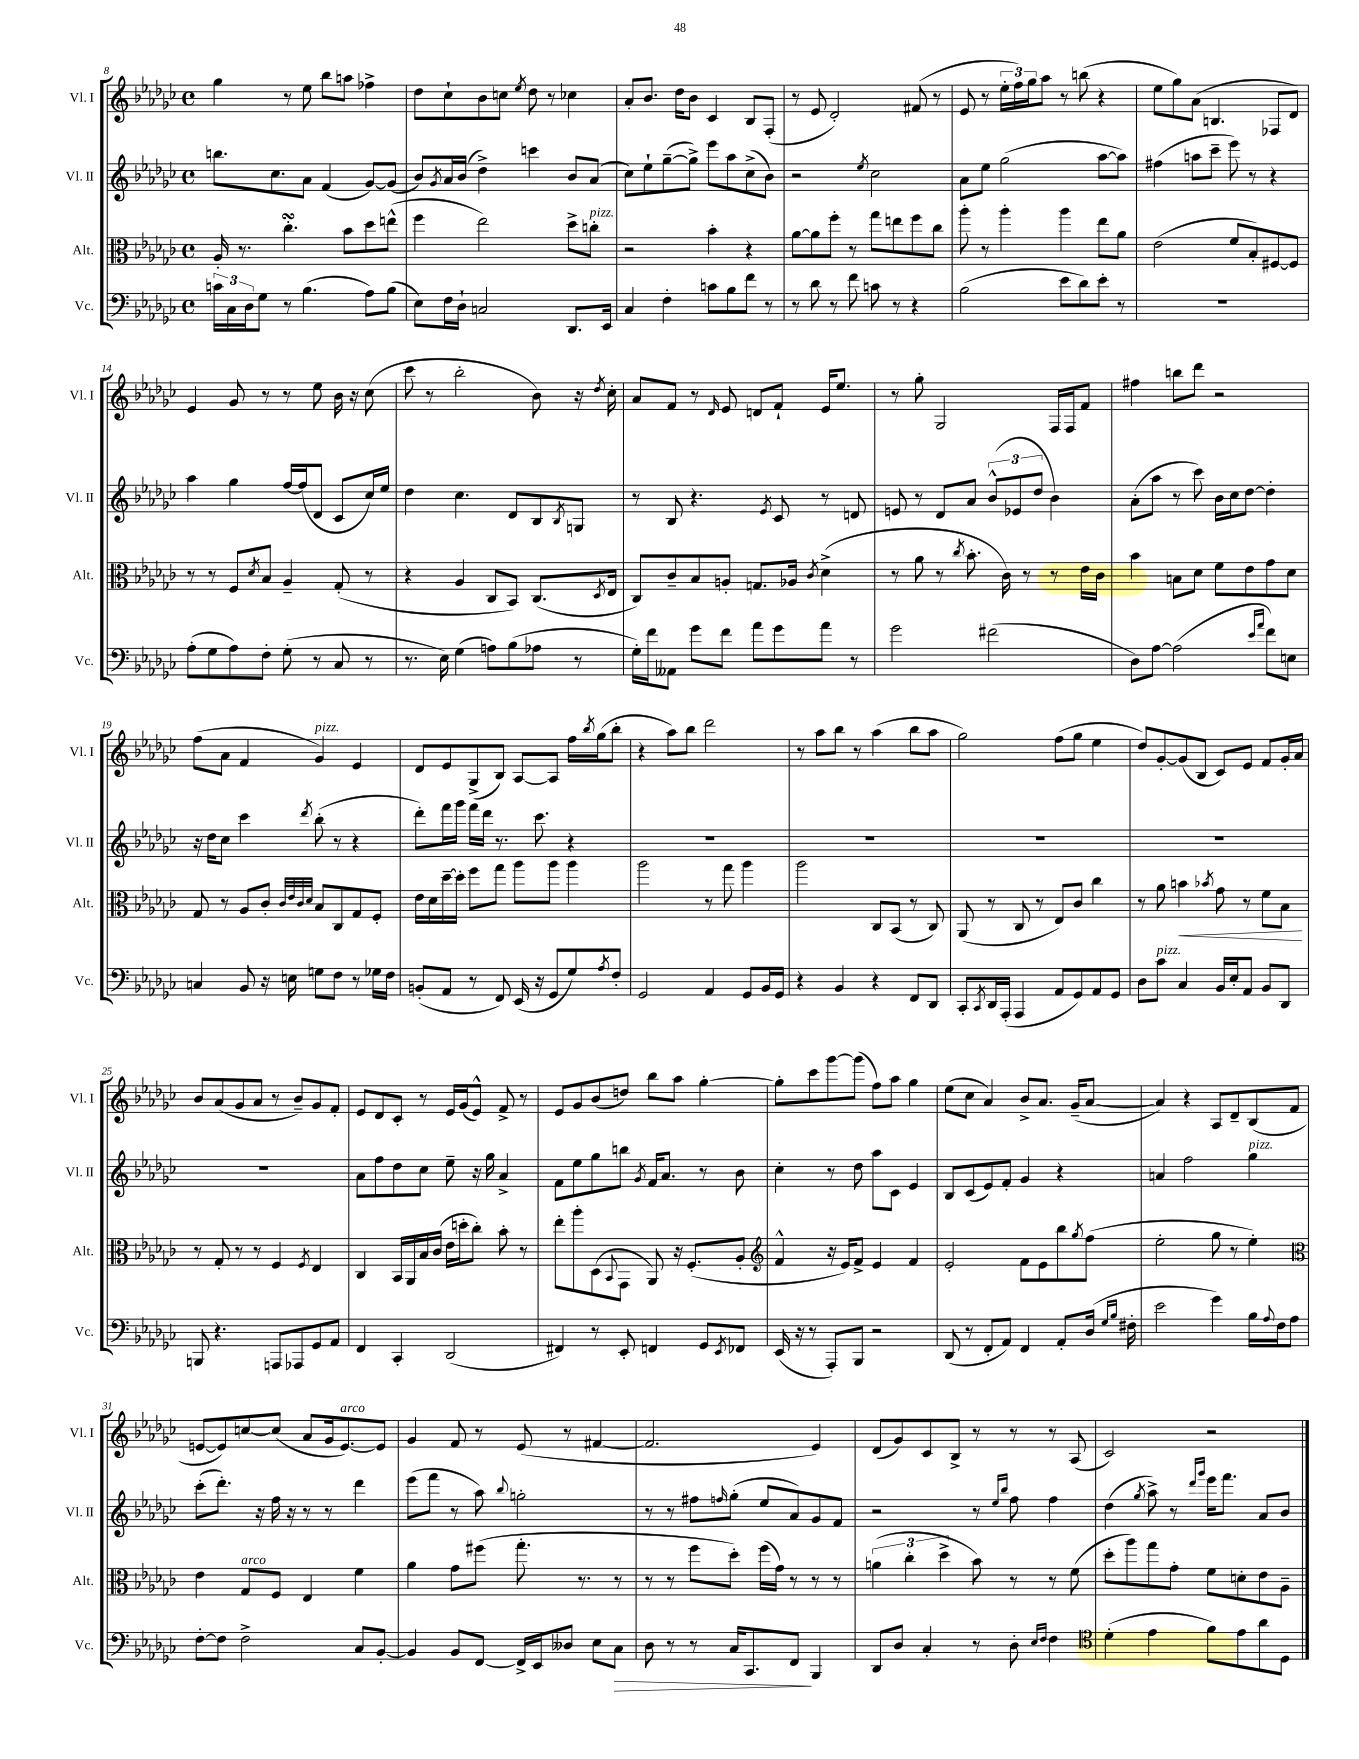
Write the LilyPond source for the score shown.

<<
\new StaffGroup <<
\new Staff = "s0" \with { instrumentName = "Vl. I" shortInstrumentName = "Vl. I" } {
    \clef treble \key ges \major \defaultTimeSignature \time 4/4
    ges''4 r8 ees''8 bes''8 a''8 fes''4-> |
    des''8 ces''8-! bes'8 c''8 \acciaccatura { ees''8 } des''8 r8 ces''4 |
    aes'8-. bes'8. des''16 bes'8 ces'4 bes8 f8-.( |
    r8 ees'8 des'2-.) fis'8( r8 |
    ees'8 r8 \tuplet 3/2 { ees''16-. f''16) ges''16 } aes''8 r8 b''8( r4 |
    ees''8 ges''8) aes'8( b4. fes8 des'8) |
    ees'4 ges'8 r8 r8 ees''8 bes'16 r16 ces''8( |
    ces'''8 r8 bes''2-. bes'8) r16 \acciaccatura { des''8 } ces''16-. |
    aes'8 f'8 r8 \grace { des'16 } ees'8 d'8 f'8-! ees'16 ees''8. |
    r8 ges''8-. ges2 f16 f16 f'8 |
    fis''4 b''8 des'''8 r2 |
    f''8( aes'8 f'4 ges'4^\markup { \italic "pizz." }) ees'4 |
    des'8 ees'8 ges8->( bes8) aes8~ aes8 f''16 \acciaccatura { bes''8 } ges''16( bes''8-. |
    r4 aes''8) bes''8 des'''2 |
    r8 aes''8 bes''8 r8 aes''4( bes''8 aes''8 |
    ges''2) f''8( ges''8 ees''4 |
    des''8) ges'8~-. ges'8( bes8 ces'8) ees'8 f'8 ges'16-. aes'16 |
    bes'8 aes'8( ges'8 aes'8 r8 bes'8--) ges'8 f'8-. |
    ees'8 des'8 ces'8-. r8 ees'16 ges'16( ees'8-^) f'8-> r8 |
    ees'8 ges'8 bes'8( d''8) bes''8 aes''8 ges''4~-. |
    ges''8-. ces'''8 ges'''8~ ges'''8( f''8) aes''8 ges''4 |
    ees''8( ces''8 aes'4) bes'8-> aes'8. ges'16--( aes'8~ |
    aes'4) r4 aes8 des'8-- bes8( f'8 |
    e'8~ e'8) c''8~ c''8( aes'8 ges'16 e'8.~^\markup { \italic "arco" }) e'8 |
    ges'4 f'8 r8 ees'8( r8 fis'4~ |
    fis'2. ees'4) |
    des'8( ges'8) ces'8 bes8-> r8 r8 r8 aes8( |
    ces'2) r2 \bar "|." |
}
\new Staff = "s1" \with { instrumentName = "Vl. II" shortInstrumentName = "Vl. II" } {
    \clef treble \key ges \major \defaultTimeSignature \time 4/4
    b''8. ces''8. aes'8 f'4( ges'8~) ges'8( |
    bes'8) \acciaccatura { ges'8 } aes'16 bes'16( des''4->) c'''4 bes'8 aes'8( |
    ces''8) ees''8-! ges''8~--( ges''8->) ees'''8 aes''8 ces''8->( bes'8) |
    r2 \acciaccatura { ees''8 } ces''2 |
    aes'8 ees''8 ges''2( aes''8~ aes''8) |
    fis''4( a''8 ces'''8-- ees'''8) r8 r4 |
    aes''4 ges''4 f''16~ f''16( des'8 ces'8 ces''16) ees''16 |
    des''4 ces''4. des'8 bes8 \acciaccatura { bes8 } g8 |
    r8 bes8 r4. \acciaccatura { ees'8 } ces'8 r8 d'8 |
    e'8 r8 des'8 aes'8 \tuplet 3/2 { bes'8-^( ees'8 des''8 } bes'4) |
    aes'8-.( aes''8 r8 ces'''8) bes'16 ces''16 des''8~ des''4-. |
    r16 des''16 ces''8 ces'''4 \acciaccatura { des'''8 } bes''8-.( r8 r4 |
    des'''8-.) f'''16 ges'''16 f'''16 des'''16 r8. ces'''8. r4 |
    R1 |
    R1 |
    R1 |
    R1 |
    R1 |
    aes'8 f''8 des''8 ces''8 ees''8-- r16 ges''16 aes'4-> |
    f'8 ees''8 ges''8 b''8 \acciaccatura { ges'8 } f'16 aes'8. r8 bes'8 |
    ces''4-. r8 des''8 aes''8 ces'8 ees'4 |
    bes8 ces'8( ees'8) f'8-. ges'4 r4 |
    a'4 f''2 ges''4^\markup { \italic "pizz." } |
    ces'''8-.( des'''8.-.) r16 f''16 r16 r8 r8 des'''4 |
    ees'''8( f'''8 r8 aes''8) \appoggiatura { bes''8 } g''2-. |
    r8 r8 fis''8 \grace { f''16 } ges''8-.( ees''8 aes'8) ges'8 f'8 |
    r2 r8 \grace { ees''16 bes''16 } f''8 f''4 |
    des''4( \acciaccatura { ges''8 } aes''8->) r8 \grace { des'''16 ges'''16 } ees'''16 f'''8. aes'8 bes'8 \bar "|." |
}
\new Staff = "s2" \with { instrumentName = "Alt." shortInstrumentName = "Alt." } {
    \clef alto \key ges \major \defaultTimeSignature \time 4/4
    aes16-. r8. ces''4.-.\turn bes'8 des''8 e''8-^( |
    f''4 ees''2) des''8-> c''8-.^\markup { \italic "pizz." } |
    r2 bes'4-. r4 |
    aes'8~ aes'8 f''8-. r8 ges''8 e''8 f''8 ces''8 |
    aes''8-. r8 aes''4-. aes''4 ees''8 aes'8 |
    ees'2( f'8 bes8-.) fis8~ fis8 |
    r8 r8 f8 \acciaccatura { des'8 } bes8 aes4-- ges8-.( r8 |
    r4 aes4 ces8 bes,8) ces8.( \acciaccatura { des8 } ees16 |
    ces8) ces'8-- bes8 a8-. g8. aes16 \acciaccatura { ces'8 } des'4->( |
    r8 aes'8 r8 \acciaccatura { ces''8 } bes'8.-. ces'16) r8 r8 ees'16 ces'16 |
    bes'4 b8 des'8 f'8 ees'8 ges'8 des'8 |
    ges8 r8 aes8 ces'8-. \grace { ces'32 ees'32 ces'32 des'32 } bes8 ces8 ges8 f8-. |
    ees'16 des'16 des''16~-- des''16-. f''8 ges''8 aes''8 aes''8 aes''4 |
    aes''2 r8 ges''8 aes''4 |
    aes''2 ces8 bes,8( r8 ces8) |
    aes,8( r8 ces8 r8 ees8) ces'8 ces''4 |
    r8 aes'8 b'4\< \acciaccatura { bes'8 } ges'8 r8 f'8 bes8\! |
    r8 ges8-. r8 r8 f4 \acciaccatura { f8 } ees4 |
    ces4 bes,16 aes,16 bes16 ces'16( ees'16 d''16-. ces''8-.) bes'8-. r8 |
    ees''8-. aes''8-. des8( \appoggiatura { bes,8 } ges,8 aes,8) r16 f8.-.( aes8-. |
    \clef treble f'4-^ r16 ees'16) f'8-> ees'4 f'4 |
    ees'2-. f'8 ees'8 bes''8 \acciaccatura { ges''8 } f''8( |
    ees''2-. ges''8 r8 ees''4-.) |
    \clef alto ees'4 ges8^\markup { \italic "arco" } f8 ees4 f'4 |
    aes'4 ges'8 fis''8( ges''8.-. r8. r8 |
    r8 r8 f''8 des''8-.) f''16( ges'16) r8 r8 r8 |
    \tuplet 3/2 { a'4( ces''4-. des''4-> } bes'8) r8 r8 f'8( |
    des''8-. aes''8) ges''8 ges'8-. f'8 d'8-. ees'8 aes8-- \bar "|." |
}
\new Staff = "s3" \with { instrumentName = "Vc." shortInstrumentName = "Vc." } {
    \clef bass \key ges \major \defaultTimeSignature \time 4/4
    \tuplet 3/2 { c'16 ces16 des16 } ges8 r8 bes4.( aes8) bes8( |
    ees8) f16 des16-! c2 des,8. ees,16 |
    ces4 f4-. c'8 bes8 f'8 r8 |
    r8 des'8 r8 f'8 c'8 r8 r4 |
    bes2( ees'8 des'8) ees'8-. r8 |
    R1 |
    aes8-.( ges8 aes8) f8-. ges8-.( r8 ces8 r8 |
    r8. ees16) ges4( a8) bes8( aes8 r8 |
    ges16-.) f'16 aeses,8 ges'8 f'8 aes'8 ges'8 aes'8 r8 |
    ges'2 fis'2( |
    des8) aes8~ aes2( \grace { ees'16 aes'16 } f'8) e8 |
    c4 bes,8 r16 e16 g8 f8 r8 ges16 f16 |
    b,8-.( aes,8 r8 f,8) ees,16( r16 ges,8 ges8) \acciaccatura { aes8 } f8-. |
    ges,2 aes,4 ges,8 bes,16 ges,16 |
    r4 bes,4 r4 f,8 des,8 |
    ces,8-. \acciaccatura { ces,8 } des,16 aes,,16-.( aes,,4 aes,8 ges,8) aes,8 ges,8 |
    des8 ces'8^\markup { \italic "pizz." } ces4 bes,16 ees16-. aes,8 bes,8 des,8 |
    b,,8 r4. a,,8 aes,,8 ges,8 aes,8 |
    f,4 ces,4-. des,2( |
    fis,4) r8 ees,8-. f,4 ges,8 \acciaccatura { ees,8 } fes,8 |
    ees,16( r16 r8 aes,,8-.) bes,,8 r2 |
    des,8( r8 f,8-. aes,8) f,4 aes,8-. des16( \grace { ges16 bes16 } fis16-. |
    ees'2 ges'4) bes16 \appoggiatura { aes8 } f16 aes8 |
    f8~-. f8 f2-> ces8 bes,8~-. |
    bes,4 bes,8 f,8~ f,16-> ees,16 deses8 ees8 ces8\> |
    des8 r8 r8 ces16 ces,8. f,8\! bes,,4 |
    des,8 des8 ces4-. r8 des8-. \grace { ees16 f16 } f4 |
    \clef tenor des'4-.( ees'4 f'8) ees'8 aes'8 des8 \bar "|." |
}
>>
>>
\layout { \context { \Score currentBarNumber = #8 } }
